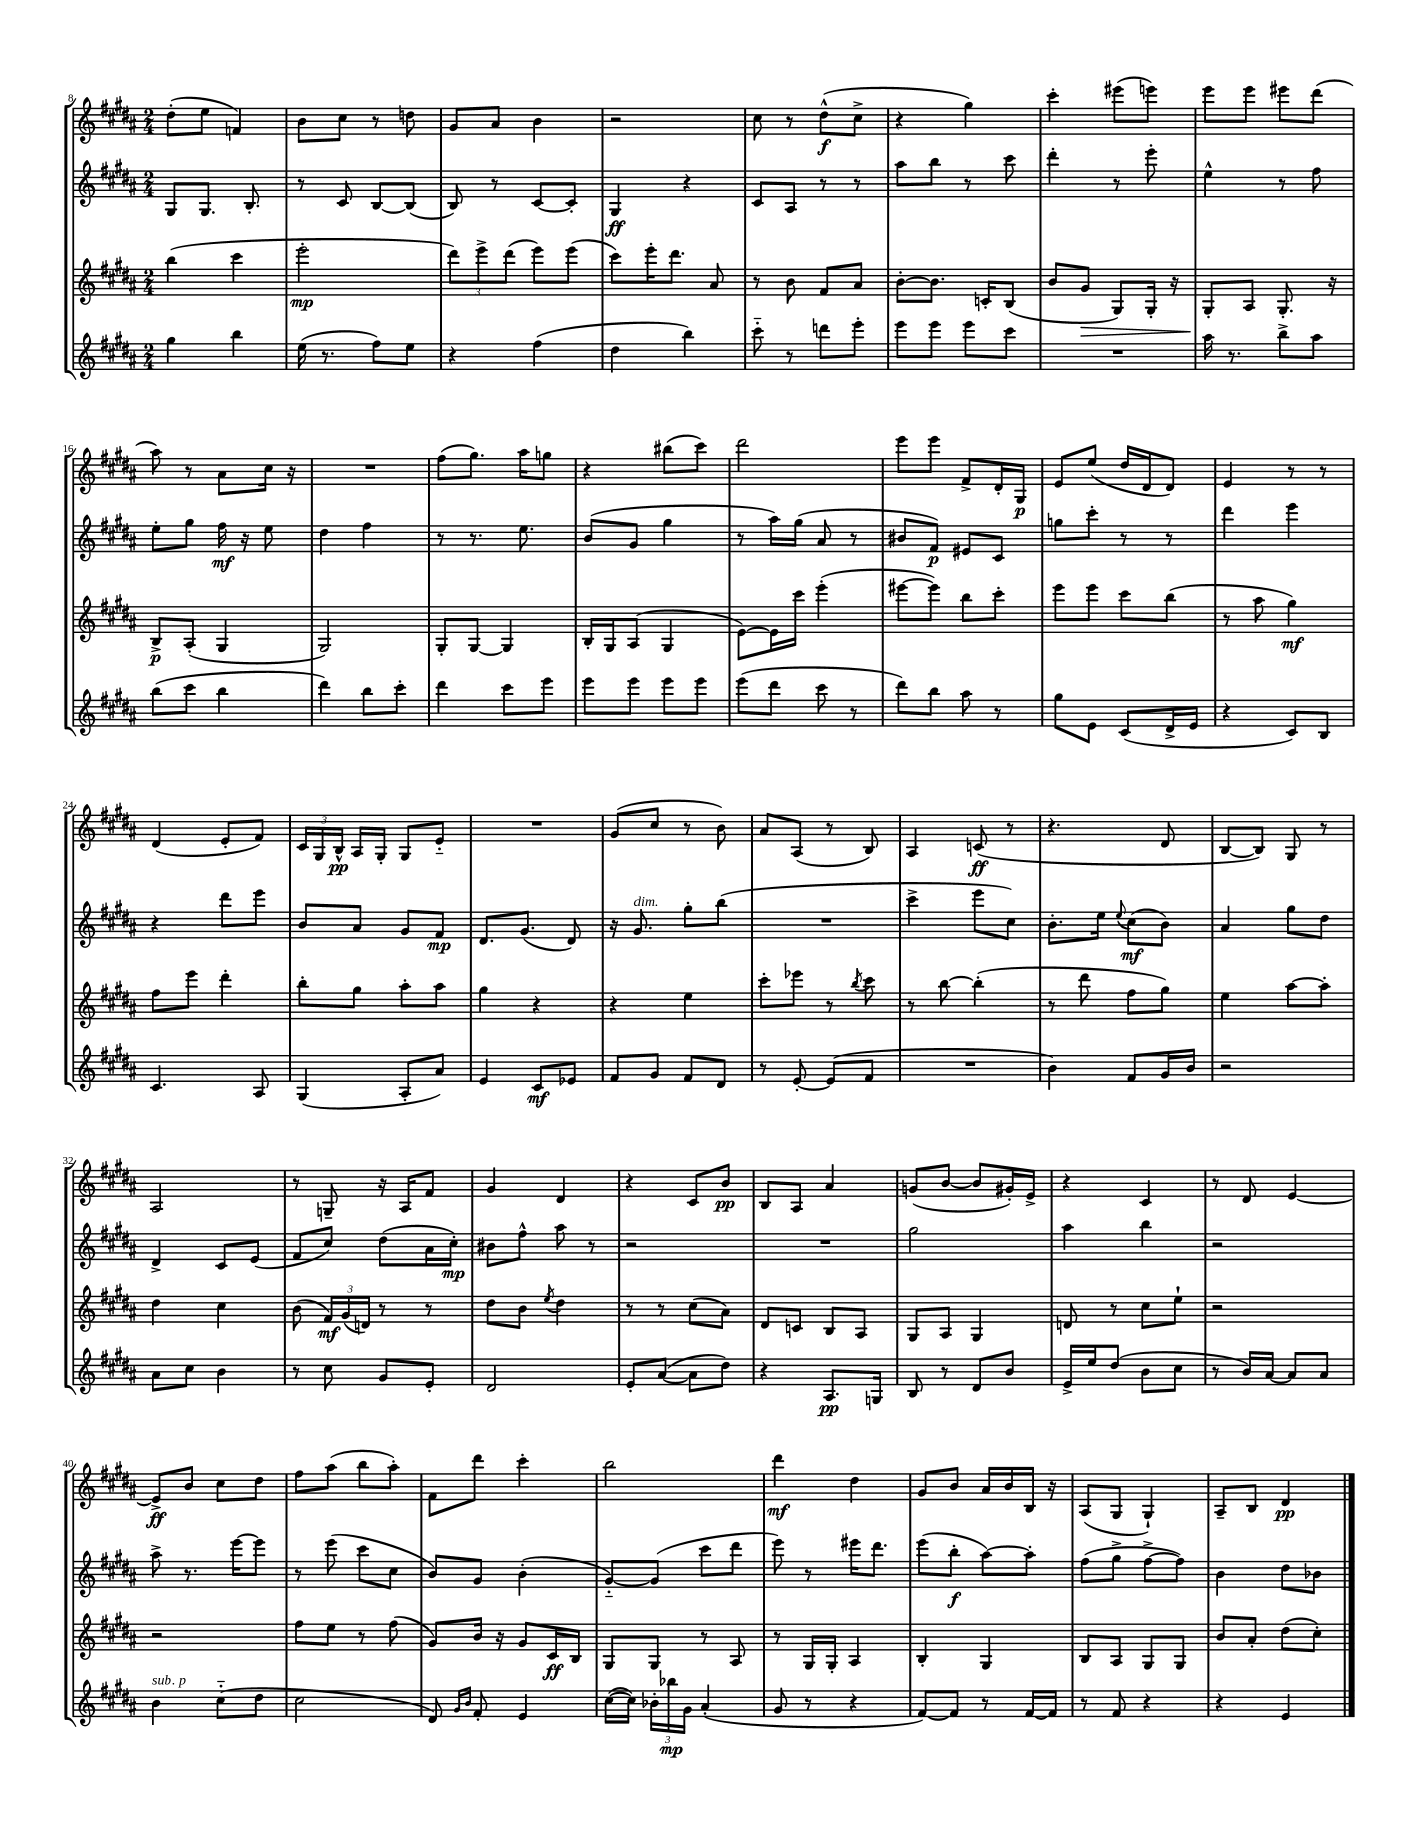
<<
\new StaffGroup <<
\new Staff = "s0" {
    \clef treble \key b \major \numericTimeSignature \time 2/4
    \autoBeamOff dis''8[-.( e''8] f'4) |
    b'8[ cis''8] r8 d''8 |
    gis'8[ ais'8] b'4 |
    r2 |
    cis''8 r8 dis''8[-^\f( cis''8]-> |
    r4 gis''4) |
    cis'''4-. eis'''8[( e'''8]) |
    e'''8[ e'''8] eis'''8[ dis'''8]( |
    ais''8) r8 ais'8[ cis''16] r16 |
    R2 |
    fis''8[( gis''8.]) ais''16[ g''8] |
    r4 bis''8[( cis'''8]) |
    dis'''2 |
    e'''8[ e'''8] fis'8[-> dis'16-. gis16]\p |
    e'8[ e''8]( dis''16[ dis'16 dis'8]) |
    e'4 r8 r8 |
    dis'4( e'8[-. fis'8]) |
    \tuplet 3/2 { cis'16[ gis16 b16]-^\pp } ais16[ gis16]-. gis8[ e'8]-_ |
    R2 |
    gis'8[( cis''8] r8 b'8) |
    ais'8[ ais8]( r8 b8) |
    ais4 c'8\ff( r8 |
    r4. dis'8 |
    b8[~ b8]) gis8 r8 |
    ais2 |
    r8 g8-- r16 ais16[ fis'8] |
    gis'4 dis'4 |
    r4 cis'8[ b'8]\pp |
    b8[ ais8] ais'4 |
    g'8[( b'8]~ b'8[ gis'16-.) e'16]-> |
    r4 cis'4 |
    r8 dis'8 e'4~ |
    e'8[->\ff b'8] cis''8[ dis''8] |
    fis''8[ ais''8]( b''8[ ais''8]-.) |
    fis'8[ dis'''8] cis'''4-. |
    b''2 |
    dis'''4\mf dis''4 |
    gis'8[ b'8] ais'16[ b'16 b16] r16 |
    ais8[( gis8] gis4-!) |
    ais8[-- b8] dis'4\pp \bar "|." |
}
\new Staff = "s1" {
    \clef treble \key b \major \numericTimeSignature \time 2/4
    \autoBeamOff gis8[ gis8.] b8.-. |
    r8 cis'8 b8[~ b8]( |
    b8) r8 cis'8[~ cis'8]-. |
    gis4\ff r4 |
    cis'8[ ais8] r8 r8 |
    ais''8[ b''8] r8 cis'''8 |
    dis'''4-. r8 e'''8-. |
    e''4-^ r8 fis''8 |
    e''8[-. gis''8] fis''16\mf r16 e''8 |
    dis''4 fis''4 |
    r8 r8. e''8. |
    b'8[( gis'8] gis''4 |
    r8 ais''16[) gis''16]( ais'8 r8 |
    bis'8[ fis'8]\p) eis'8[ cis'8] |
    g''8[ cis'''8]-. r8 r8 |
    dis'''4 e'''4 |
    r4 dis'''8[ e'''8] |
    b'8[ ais'8] gis'8[ fis'8]\mp |
    dis'8.[ gis'8.]( dis'8) |
    r16 gis'8.^\markup { \italic "dim." } gis''8[-. b''8]( |
    R2 |
    cis'''4-> e'''8[ cis''8]) |
    b'8.[-. e''16] \appoggiatura { e''8 } cis''8[\mf( b'8]) |
    ais'4 gis''8[ dis''8] |
    dis'4-> cis'8[ e'8]( |
    fis'8[ cis''8]) dis''8[( ais'16 cis''16]-.\mp) |
    bis'8[ fis''8]-^ ais''8 r8 |
    r2 |
    R2 |
    gis''2 |
    ais''4 b''4 |
    r2 |
    ais''8-> r8. e'''16[~ e'''8] |
    r8 e'''8( cis'''8[ cis''8] |
    b'8[) gis'8] b'4-.( |
    gis'8[~-_) gis'8]( cis'''8[ dis'''8] |
    e'''8) r8 eis'''16[ dis'''8.] |
    e'''8[( b''8]-.\f ais''8[~) ais''8]-. |
    fis''8[( gis''8]-> fis''8[~-> fis''8]) |
    b'4 dis''8[ bes'8] \bar "|." |
}
\new Staff = "s2" {
    \clef treble \key b \major \numericTimeSignature \time 2/4
    \autoBeamOff b''4( cis'''4 |
    e'''2-.\mp |
    \tuplet 3/2 { dis'''8[) e'''8-> dis'''8]( } e'''8[) e'''8]( |
    cis'''8[) e'''16-. dis'''8.] ais'8 |
    r8 b'8 fis'8[ ais'8] |
    b'8[~-. b'8.] c'16[-. b8]( |
    b'8[ gis'8]\> gis8[) gis16]-. r16 |
    gis8[-.\! ais8] gis8.-. r16 |
    b8[->\p ais8]-.( gis4 |
    gis2) |
    gis8[-. gis8]~ gis4 |
    b16[-. gis16 ais8]( gis4 |
    e'8[~) e'16 cis'''16] e'''4-.( |
    eis'''8[~ eis'''8]) b''8[ cis'''8]-. |
    e'''8[ e'''8] cis'''8[ b''8]( |
    r8 ais''8 gis''4\mf) |
    fis''8[ e'''8] dis'''4-. |
    b''8[-. gis''8] ais''8[-. ais''8] |
    gis''4 r4 |
    r4 e''4 |
    cis'''8[-. ees'''8] r8 \acciaccatura { b''8 } cis'''8 |
    r8 b''8~ b''4-.( |
    r8 dis'''8 fis''8[ gis''8]) |
    e''4 ais''8[~ ais''8]-. |
    dis''4 cis''4 |
    b'8( \tuplet 3/2 { fis'16[\mf) gis'16( d'16]) } r8 r8 |
    dis''8[ b'8] \acciaccatura { e''8 } dis''4 |
    r8 r8 cis''8[( ais'8]) |
    dis'8[ c'8] b8[ ais8] |
    gis8[ ais8] gis4 |
    d'8 r8 cis''8[ e''8]-! |
    r2 |
    r2 |
    fis''8[ e''8] r8 fis''8( |
    gis'8[) b'16] r16 gis'8[ cis'16\ff b16] |
    gis8[ gis8] r8 ais8 |
    r8 gis16[ gis16]-. ais4 |
    b4-. gis4 |
    b8[ ais8] gis8[ gis8] |
    b'8[ ais'8]-. dis''8[( cis''8]-.) \bar "|." |
}
\new Staff = "s3" {
    \clef treble \key b \major \numericTimeSignature \time 2/4
    \autoBeamOff gis''4 b''4 |
    e''16( r8. fis''8[) e''8] |
    r4 fis''4( |
    dis''4 b''4) |
    cis'''8-_ r8 d'''8[ e'''8]-. |
    e'''8[ e'''8] e'''8[ cis'''8] |
    R2 |
    ais''16 r8. b''8[-> ais''8] |
    b''8[( cis'''8] b''4 |
    dis'''4) b''8[ cis'''8]-. |
    dis'''4 cis'''8[ e'''8] |
    e'''8[ e'''8] e'''8[ e'''8] |
    e'''8[( dis'''8] cis'''8 r8 |
    dis'''8[) b''8] ais''8 r8 |
    gis''8[ e'8] cis'8[( dis'16-> e'16] |
    r4 cis'8[) b8] |
    cis'4. ais8 |
    gis4( ais8[-. ais'8]) |
    e'4 cis'8[\mf ees'8] |
    fis'8[ gis'8] fis'8[ dis'8] |
    r8 e'8~-. e'8[( fis'8] |
    R2 |
    b'4) fis'8[ gis'16 b'16] |
    r2 |
    ais'8[ cis''8] b'4 |
    r8 cis''8 gis'8[ e'8]-. |
    dis'2 |
    e'8[-. ais'8]~( ais'8[ dis''8]) |
    r4 ais8.[\pp g16] |
    b8 r8 dis'8[ b'8] |
    e'16[-> e''16 dis''8]( b'8[ cis''8] |
    r8 b'16[) ais'16]~ ais'8[ ais'8] |
    b'4^\markup { \italic "sub. p" } cis''8[-_( dis''8] |
    cis''2 |
    dis'8) \grace { gis'16[ b'16] } fis'8-. e'4 |
    cis''16[~( cis''16]) \tuplet 3/2 { bes'16[-. bes''16\mp gis'16] } ais'4-.( |
    gis'8 r8 r4 |
    fis'8[~) fis'8] r8 fis'16[~ fis'16] |
    r8 fis'8 r4 |
    r4 e'4 \bar "|." |
}
>>
>>
\layout { \context { \Score currentBarNumber = #8 } }
